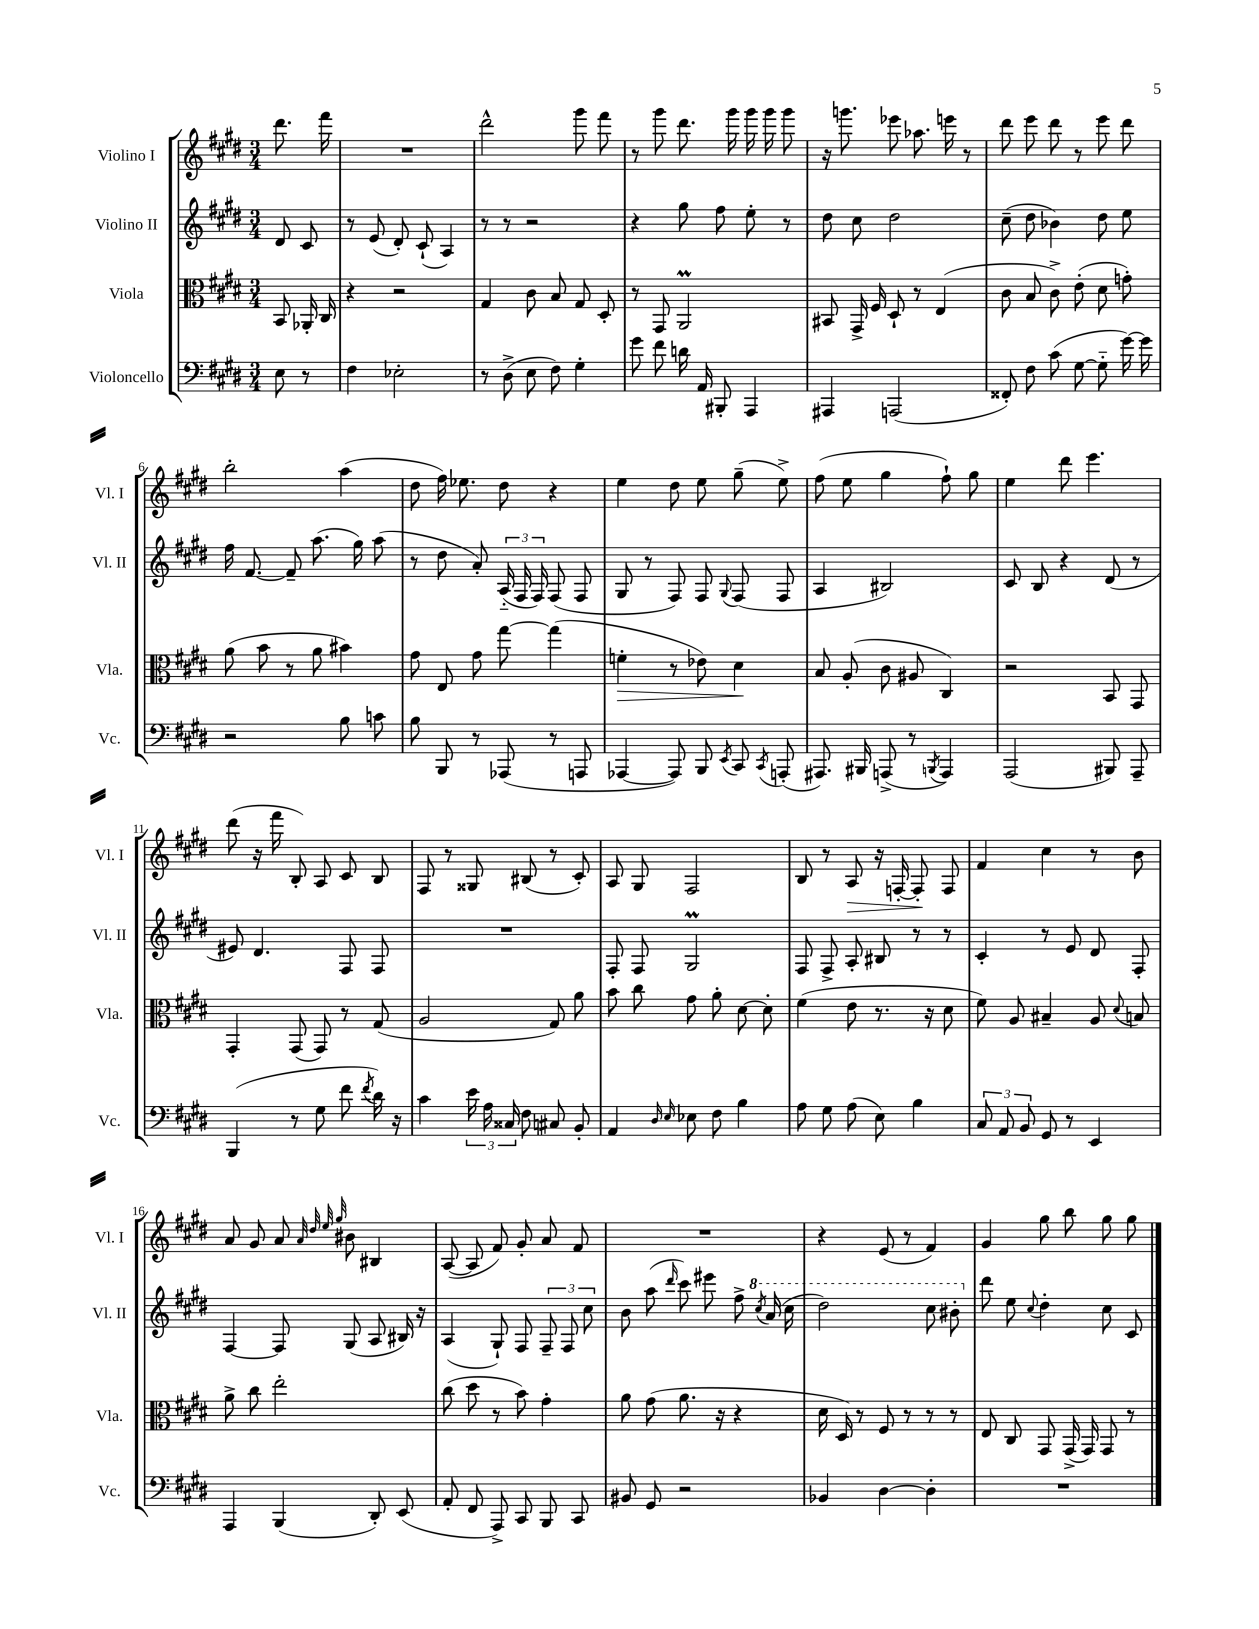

**kern	**kern	**kern	**kern
*staff4	*staff3	*staff2	*staff1
*clefF4	*clefC3	*clefG2	*clefG2
*k[f#c#g#d#]	*k[f#c#g#d#]	*k[f#c#g#d#]	*k[f#c#g#d#]
*M3/4	*M3/4	*M3/4	*M3/4
8E	8BB	8d#	8.ddd#
8r	16AA-'	8c#	.
.	16C#	.	16fff#
=	=	=	=
4F#	4r	8r	2.r
.	.	(8e	.
2E-'	2r	8d#')	.
.	.	(8c#`	.
.	.	4A)	.
=	=	=	=
8r	4G#	8r	2ddd#^^
(8D#^	.	8r	.
8E	8c#	2r	.
8F#)	8B	.	.
4G#'	8G#	.	8ggg#
.	8D#'	.	8fff#
=	=	=	=
8g#	8r	4r	8r
8f#	8GG#	.	8ggg#
16d	2AA	8gg#	8.ddd#
16AA	.	.	.
8BBB#'	.	8ff#	.
.	.	.	16ggg#
4AAA	.	8ee'	16ggg#
.	.	.	16ggg#
.	.	8r	8ggg#
=	=	=	=
4AAA#	8BB#	8dd#	16r
.	.	.	8.ggg
.	16GG#^	8cc#	.
.	16F#	.	.
(2AAA	8D#`	2dd#	8eee-
.	8r	.	8.aa-
.	(4E	.	.
.	.	.	16eee
.	.	.	8r
=	=	=	=
8FF##')	8c#	(8cc#~	8ddd#
8F#	8B	8dd#	8eee
(8c#	8c#^)	4b-)	8ddd#
[8G#	(8e'	.	8r
8G#'~]	8d#	8dd#	8eee
[16g#)	8g')	8ee	8ddd#
16g#]	.	.	.
=	=	=	=
2r	(8a	16ff#	2bb'
.	.	[8.f#	.
.	8b	.	.
.	8r	8f#~]	.
.	8a	(8.aa	.
8B	4b#)	.	(4aa
.	.	16gg#)	.
8c	.	(8aa	.
=	=	=	=
8B	8g#	8r	8dd#
8BBB	8E	8dd#	16ff#)
.	.	.	8.ee-
8r	8g#	8a')	.
(8AAA-	[8gg#	(24A'~	8dd#
.	.	24F#	.
.	.	24F#)	.
8r	(4gg#]	(8F#	4r
8AAA	.	8F#	.
=	=	=	=
[4AAA-	4f'	8G#	4ee
.	.	8r	.
8AAA-])	8r	8F#)	8dd#
8BBB	8e-)	8F#	8ee
8qEE	.	8qqG#	.
8CC#	4d#	(8F#	(8gg#~
8qCC#	.	.	.
(8AAA'	.	8F#	8ee^)
=	=	=	=
8.AAA#)	8B	4A	(8ff#
.	(8A'	.	8ee
16BBB#	.	.	.
(8AAA^	8c#	2B#)	4gg#
8r	8A#	.	.
8qBBB	.	.	.
4AAA)	4C#)	.	8ff#`)
.	.	.	8gg#
=	=	=	=
(2AAA	2r	8c#	4ee
.	.	8B	.
.	.	4r	8ddd#
.	.	.	4.eee
8BBB#)	8BB	(8d#	.
8AAA~	8GG#	8r	.
=	=	=	=
(4BBB	4GG#'	8e#)	(8ddd#
.	.	4.d#	16r
.	.	.	16fff#
8r	(8GG#	.	8B')
8G#	8GG#)	.	8A
8f#	8r	8F#	8c#
8qf#	.	.	.
16d#)	(8G#	8F#	8B
16r	.	.	.
=	=	=	=
4c#	2A	2.r	8F#
.	.	.	8r
24e	.	.	8G##
24A	.	.	.
24C##	.	.	.
8F#	.	.	(8B#
8C#	8G#)	.	8r
8BB'	8a	.	8c#')
=	=	=	=
4AA	8b	8F#'	8A
.	8cc#	8F#	8G#
16qqD#	.	.	.
16qqE	.	.	.
8E-	8g#	2G#	2F#
8F#	8a'	.	.
4B	[8d#	.	.
.	8d#']	.	.
=	=	=	=
8A	(4f#	8F#	8B
8G#	.	8F#^	8r
(8A	8e	8A'	8A
8E)	8.r	8B#	16r
.	.	.	[16F'
4B	.	8r	8F']
.	16r	.	.
.	8d#	8r	8F
=	=	=	=
12C#	8f#)	4c#'	4f#
12AA	.	.	.
.	8A	.	.
12BB	.	.	.
8GG#	4B#~	8r	4cc#
8r	.	8e	.
4EE	8A	8d#	8r
.	8qqd#	.	.
.	8B	8F#'	8b
=	=	=	=
4AAA	8a^	[4F#	8a
.	8cc#	.	8g#
(4BBB	2ee'	8F#]	8a
.	.	.	32qqa
.	.	.	32qqdd#
.	.	.	32qqee
.	.	.	32qqgg#
.	.	(8G#	8b#
8DD#')	.	8A	4B#
(8EE	.	16B#)	.
.	.	16r	.
=	=	=	=
8AA'	(8cc#	(4A	([8A
8FF#	8dd#	.	8A]
8AAA^)	8r	8G#`)	8f#)
8CC#	8b)	8F#	8g#'
8BBB	4g#'	12F#~	8a
.	.	12F#	.
8CC#	.	.	8f#
.	.	12cc#	.
=	=	=	=
8BB#	8a	8b	2.r
8GG#	(8g#	(8aa	.
.	.	16qqddd#	.
2r	8.a	8ccc#)	.
.	.	8eee#	.
.	16r	.	.
.	4r	8ff#^	.
.	.	8qccc#	.
.	.	(16aa	.
.	.	16ccc#	.
=	=	=	=
4BB-	16d#	2ddd#)	4r
.	16D#)	.	.
.	8r	.	.
[4D#	8F#	.	(8e
.	8r	.	8r
4D#']	8r	8ccc#	4f#)
.	8r	8bb#'	.
=	=	=	=
2.r	8E	8ddd#	4g#
.	8C#	8ee	.
.	.	8qqcc#	.
.	8GG#	4dd#'	8gg#
.	(16GG#^	.	8bb
.	16GG#)	.	.
.	8GG#	8cc#	8gg#
.	8r	8c#	8gg#
==	==	==	==
*-	*-	*-	*-
